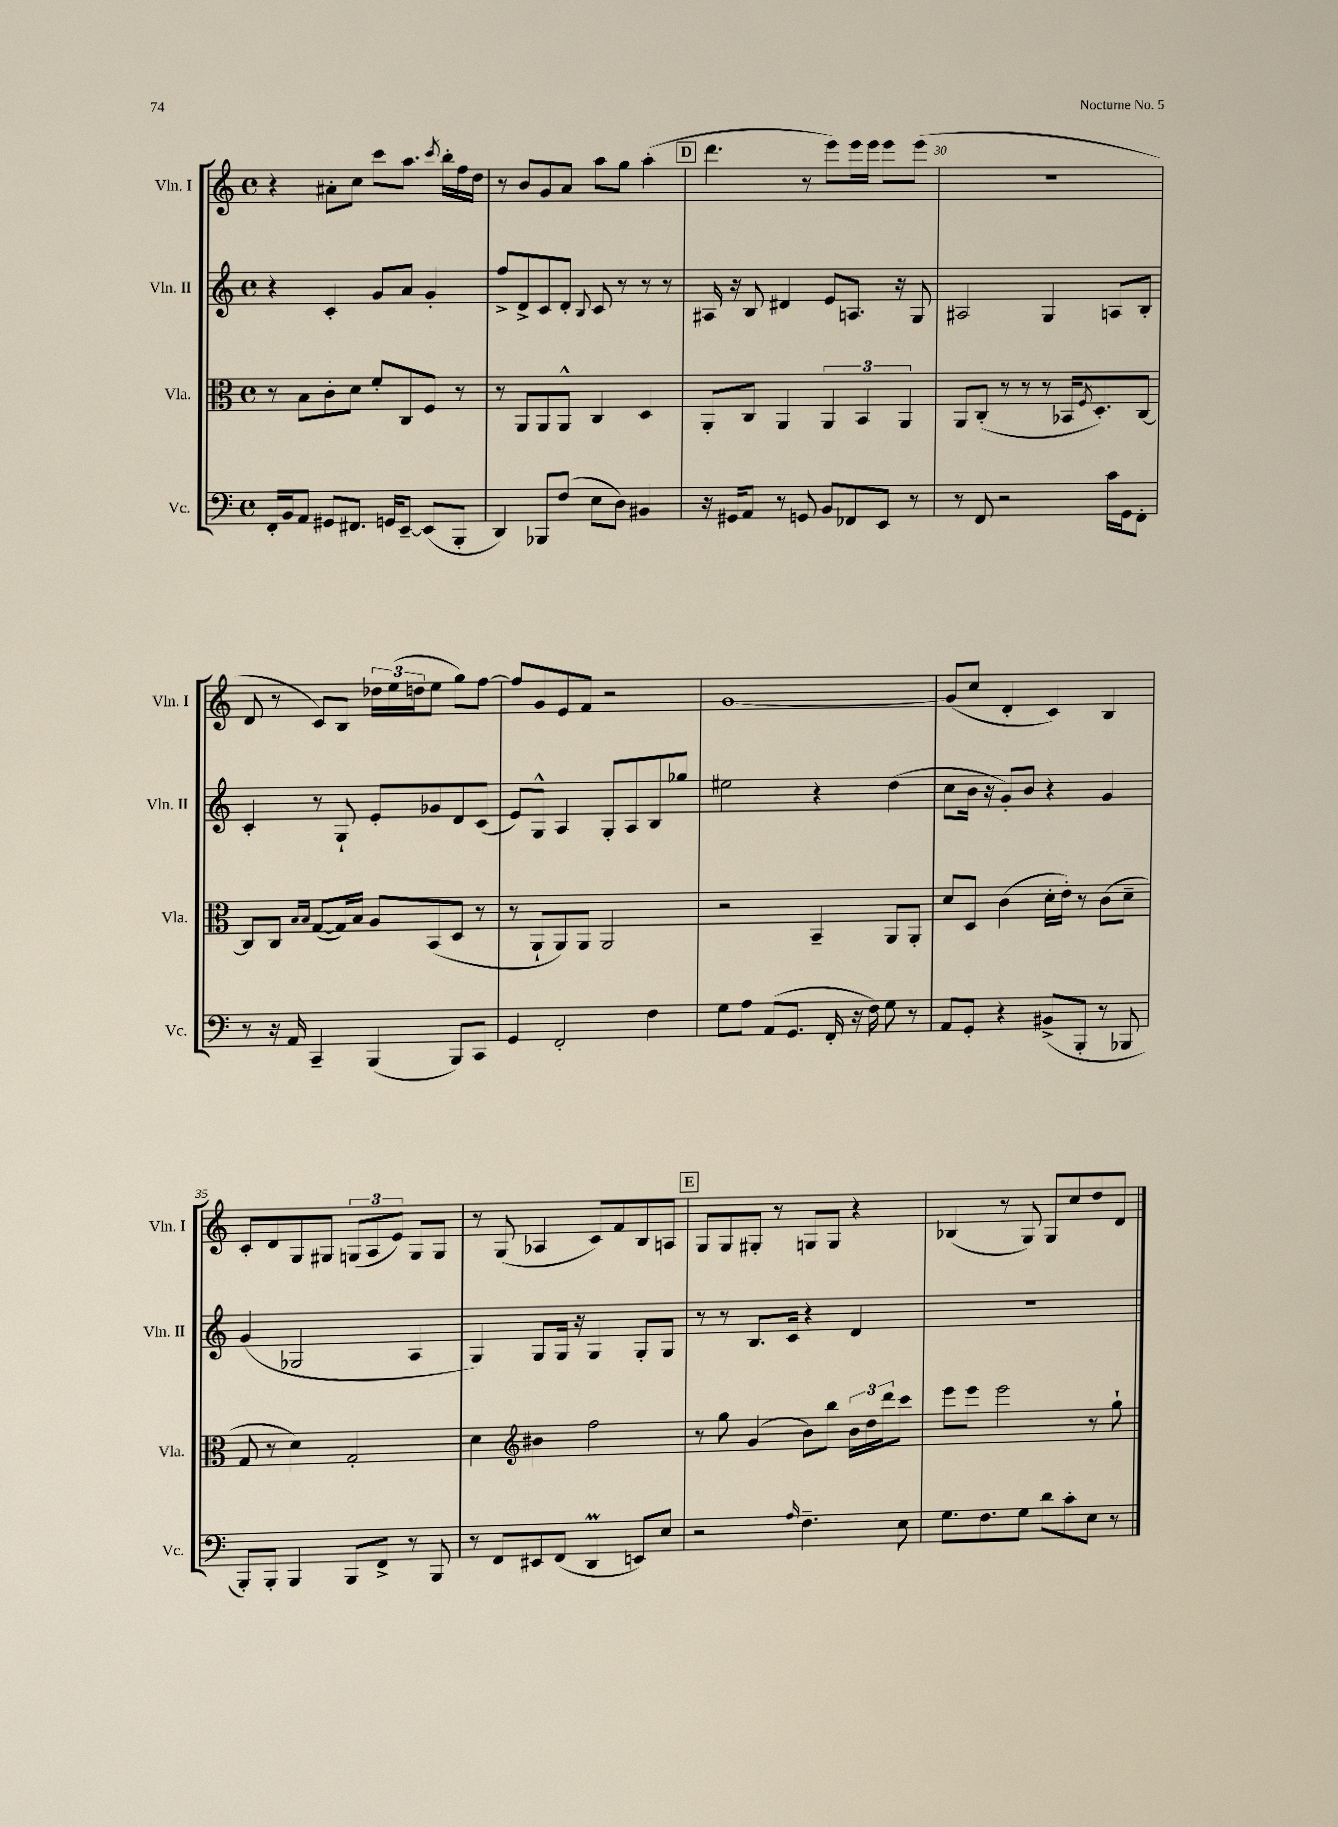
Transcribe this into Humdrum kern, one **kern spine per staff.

**kern	**kern	**kern	**kern
*staff4	*staff3	*staff2	*staff1
*clefF4	*clefC3	*clefG2	*clefG2
*k[]	*k[]	*k[]	*k[]
*M4/4	*M4/4	*M4/4	*M4/4
*met(c)	*met(c)	*met(c)	*met(c)
16FF'/LL	8r	4r	4r
16BB/J	.	.	.
8AA/J	8B\L	.	.
8GG#/L	8c'\	4c'/	8a#'\L
8.FF#/J	8d\J	.	8cc\J
.	8f'/L	8g/L	8ccc\L
16GG/LK	.	.	.
[8EE~/J	8C/	8a/J	8.aa\J
(8EE/]L	8F/J	4g'/	.
.	.	.	8qccc/
.	.	.	16bb'\LL
8BBB'/J	8r	.	16ff\
.	.	.	16dd\JJ
=	=	=	=
4DD/)	8r	8ff^/L	8r
.	8AA/L	8d^/	8b/L
8BBB-/L	8AA/	8c/	8g/
(8F/J	8AA^^/J	8d'/J	8a/J
.	.	8qqB/	.
8E\L	4C/	8c/	8aa\L
8D\J)	.	8r	8gg\J
4BB#/	4D/	8r	(4aa'\
.	.	8r	.
=	=	=	=
16r	8AA'/L	16A#/	4.ddd\
16GG#/LK	.	16r	.
8AA/J	8C/J	8B/	.
8r	4AA/	4d#/	.
8GG/	.	.	8r
8BB/L	6AA/	8e/L	8eee\L)
8FF-/	.	8.A/J	16eee\L
.	6BB/	.	.
.	.	.	16eee\JJ
8EE/J	.	.	8eee\L
.	.	16r	.
.	6AA/	.	.
8r	.	8G/	(8eee\J
=	=	=	=
8r	8AA/L	2A#/	1r
8FF/	(8C'/J	.	.
2r	8r	.	.
.	8r	.	.
.	8r	4G/	.
.	16BB-/LK	.	.
.	8qF/	.	.
.	8.D'/)	.	.
16c\LL	.	8A/L	.
16GG\J	.	.	.
8FF'\J	[8C/J	8B'/J	.
=	=	=	=
8r	8C/]L	4c'/	8d/
16r	8C/J	.	8r
16AA/	.	.	.
.	16qqB/LL	.	.
.	16qqB/JJ	.	.
4CC~/	([8G/L	8r	8c/L)
.	16G/]L)	8G`/	8B/J
.	16B/JJ	.	.
(4BBB/	8A/L	8e'/L	24dd-\LL
.	.	.	(24ee\
.	.	.	24dd\J
.	(8BB/	8g-/	8ee\J
8BBB/L)	8D/J	8d/	8gg\L)
8CC/J	8r	(8c/J	[8ff\J
=	=	=	=
4GG/	8r	8e/L)	8ff/]L
.	8AA`/L	8G^^/J	8g/
2FF'/	8AA/)	4A/	8e/
.	8AA/J	.	8f/J
.	2AA/	8G'/L	2r
.	.	8A/	.
4F\	.	8B/	.
.	.	8gg-/J	.
=	=	=	=
8G\L	2r	2ee#\	[1g
8A\J	.	.	.
(8AA/L	.	.	.
8.GG/J	.	.	.
.	4BB~/	4r	.
16FF'/	.	.	.
16r	.	.	.
16F\)	.	.	.
8G\	8AA/L	(4dd\	.
8r	8AA'/J	.	.
=	=	=	=
8AA/L	8d/L	8cc\L	(8g/]L
8GG'/J	8D/J	16b\Jk	8cc/J
.	.	16r	.
4r	(4c\	8g'/L)	4d'/
.	.	8b/J	.
(8BB#^/L	16d'\LL	4r	4c/)
.	16e'\JJ)	.	.
8BBB'/J	8r	.	.
8r	(8c\L	4g/	4B/
8BBB-/	8d~\J	.	.
=	=	=	=
8BBB'/L)	8G/	(4g/	8c'/L
8BBB'/J	8r	.	8d/
4BBB/	4d\)	2G-/	8G/
.	.	.	8G#/J
8BBB/L	2G'/	.	(12G/L
.	.	.	12A/
8FF^/J	.	.	.
.	.	.	12e/J)
8r	.	4A/	8G/L
8BBB/	.	.	8G/J
=	=	=	=
8r	4d\	4G/)	8r
8FF/L	.	.	(8G/
*	*clefG2	*	*
8EE#/	4b#\	8G/L	4A-/
(8FF/J	.	16G/Jk	.
.	.	16r	.
4DD/	2ff\	4G/	8c/L)
.	.	.	8f/
8EE/L)	.	8G'/L	8B/
8E/J	.	8G/J	8A/J
=	=	=	=
2r	8r	8r	8G/L
.	8gg\	8r	8G/
.	(4g/	8.B/L	8G#'/J
.	.	.	8r
.	.	16c/Jk	.
16qqA/	.	.	.
4.F~\	8b\L)	4r	8G/L
.	8bb\J	.	8G/J
.	24b\LL	4d/	4r
.	24dd\	.	.
.	24ddd\J	.	.
8E\	8ccc\J	.	.
=	=	=	=
8.G\L	8eee\L	1r	(4B-/
.	8eee\J	.	.
8.F\	.	.	.
.	2eee\	.	8r
8G\J	.	.	8G/)
8d\L	.	.	8G/L
8c'\	.	.	8cc/
8E\J	8r	.	8dd/
8r	8gg`\	.	8d/J
==	==	==	==
*-	*-	*-	*-
